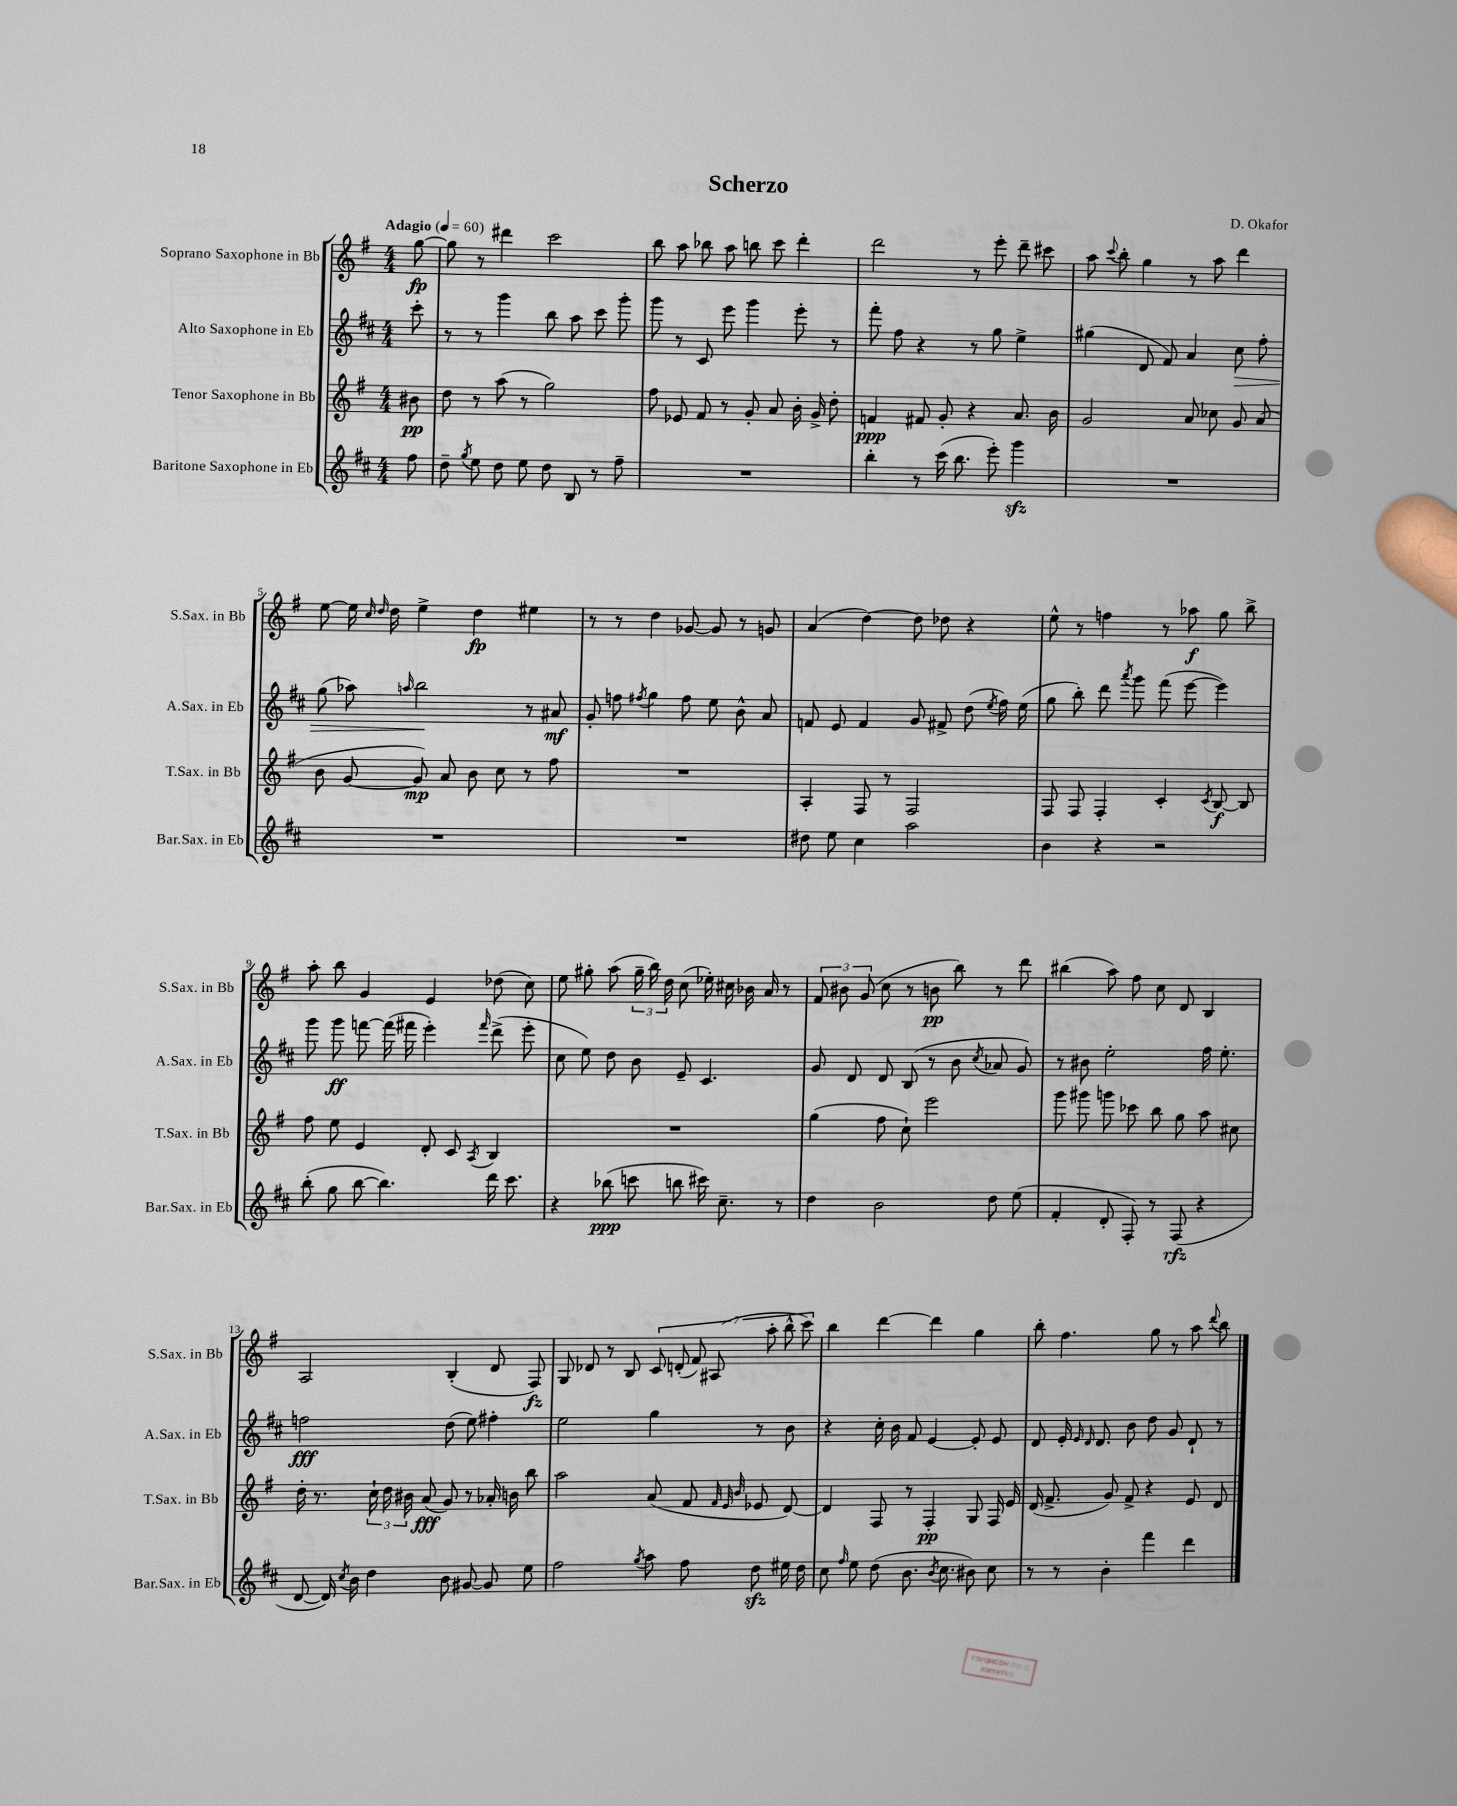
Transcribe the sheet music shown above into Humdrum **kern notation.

**kern	**kern	**kern	**kern
*staff4	*staff3	*staff2	*staff1
*clefG2	*clefG2	*clefG2	*clefG2
*k[f#c#]	*k[f#]	*k[f#c#]	*k[f#]
*M4/4	*M4/4	*M4/4	*M4/4
*MM60	*MM60	*MM60	*MM60
8ff#	8b#	8ccc#'	[8gg
=	=	=	=
8dd~	8dd	8r	8gg]
8qgg	.	.	.
8ee	8r	8r	8r
8dd	(8aa	4ggg	4ddd#
8ee	8r	.	.
8dd	2gg)	8bb	2ccc
8B	.	8aa	.
8r	.	8ccc#	.
8ff#~	.	8ggg'	.
=	=	=	=
1r	8ff#	8ggg	8bb
.	8e-	8r	8aa
.	8f#	8c#	8bb-
.	8r	8eee	8aa
.	8g'	4ggg	8bb
.	8a	.	8ccc
.	16b'	8eee'	4ddd'
.	16g^	.	.
.	8dd'	8r	.
=	=	=	=
4bb'	4f	8fff#'	2ddd
.	.	8ff#	.
8r	8f#	4r	.
(16ccc#	8g'	.	.
8.bb	.	.	.
.	4r	8r	8r
8eee')	.	8gg	8eee'
4ggg	8.a	4ee^	8ddd~
.	.	.	8ccc#
.	16b	.	.
=	=	=	=
1r	2g	(4gg#	8aa
.	.	.	8qqccc
.	.	.	8bb'
.	.	8d	4gg
.	.	8f#)	.
.	8a	4a	8r
.	8cc-	.	8aa
.	8g	8cc#	4ddd
.	(8a	8ff#'	.
=	=	=	=
1r	8b	(8gg	[8ee
.	[8g	8aa-)	16ee]
.	.	.	16qqcc
.	.	.	16qqdd
.	.	.	16dd
.	.	16qqaa	.
.	8g])	2bb	4ee^
.	8a	.	.
.	8b	.	4dd
.	8cc	.	.
.	8r	8r	4ee#
.	8ff#	8a#	.
=	=	=	=
1r	1r	8g'	8r
.	.	8ff	8r
.	.	8qff#	.
.	.	4gg	4dd
.	.	8ff#	[8g-
.	.	8ee	8g-]
.	.	8b^^	8r
.	.	8a	8g
=	=	=	=
8dd#	4A'	8f	(4a
8ee	.	8e	.
4cc#	8F#	4f	[4dd)
.	8r	.	.
2aa	2F#	8g	8dd]
.	.	8f#^	8dd-
.	.	(8dd	4r
.	.	8qee	.
.	.	16ff#)	.
.	.	(16ee	.
=	=	=	=
4b	8F#	8gg	8ee^^
.	8F#	8bb')	8r
4r	4F#'	8ddd	4ff
.	.	8qaaa	.
.	.	8ggg	.
2r	4c'	(8fff#	8r
.	.	[8eee	8aa-
.	8qc	.	.
.	[8B	4eee])	8gg
.	8B]	.	8bb^
=	=	=	=
(8bb'	8ff#	8ggg	8aa'
8gg	8ee	8ggg	8bb
[8bb	4e	[8fff	4g
4.bb])	.	(16fff]	.
.	.	16fff#	.
.	8d'	4eee')	4e
.	8c	.	.
.	8qA	16qqfff#	.
16ddd	4B	(8ddd^	(8dd-
8.ccc#	.	.	.
.	.	8eee'	8cc)
=	=	=	=
4r	1r	8cc#	8ee
.	.	8ee)	8gg#'
(8bb-	.	8dd	(8aa
8ccc	.	8b	24gg#~
.	.	.	24bb)
.	.	.	24dd
8bb	.	8e~	(8cc
16ccc#)	.	4.c#	16ee-')
8.cc#~	.	.	16cc#
.	.	.	16b-
.	.	.	16a
8r	.	.	8r
=	=	=	=
4dd	(4gg	8g	12f#
.	.	.	12b#
.	.	8d	.
.	.	.	(12g
2b	8ff#	8d	8cc
.	8cc`)	(8B	8r
.	2eee	8r	8b
.	.	8b	8bb)
.	.	8qcc#	.
8dd	.	8a-	8r
(8ee	.	8g)	8ddd
=	=	=	=
4f#'	8ggg	8r	(4bb#
.	8ggg#	8b#	.
8d'	8ggg	2ee'	8aa)
8F#')	8ccc-	.	8ff#
8r	8bb	.	8cc
(8F#	8gg	.	8d
4r	8aa	16ff#	4B
.	.	8.ee'	.
.	8cc#	.	.
=	=	=	=
[8d	16dd'	2ff	2A
.	8.r	.	.
16d])	.	.	.
8qcc#	.	.	.
16b	.	.	.
4dd	24cc`	.	.
.	24dd	.	.
.	24b#	.	.
.	(8a	.	.
8b	8g)	(8dd	(4B'
[8g#	8r	8ee)	.
8g#]	16a-'	4ff#'	8d
.	16b	.	.
8ee	8bb	.	8F#)
=	=	=	=
2ff#	2aa	2ee	8G
.	.	.	8d-
.	.	.	8r
.	.	.	8B
8qgg	.	.	.
8aa	(8a	4gg	14c
.	.	.	(14d'
8ff#	8f#	.	.
.	.	.	14f#)
.	.	.	(14A#
.	32qqf#	.	.
.	32qqe	.	.
.	32qqb	.	.
8dd	8e-	8r	.
.	.	.	14aa'
.	.	.	14bb^^
16ee#	[8d)	8b	.
.	.	.	14ccc)
16dd	.	.	.
=	=	=	=
8cc#	4d]	4r	4bb
16qqff#	.	.	.
8ee	.	.	.
(8dd	8F#	16cc#'	[4ddd
.	.	16b	.
8.b	8r	8f#	.
.	4F#'	[4e	4ddd]
8qb	.	.	.
8.cc#	.	.	.
8b#)	8G	8e']	4gg
8cc#	16F#	8e	.
.	16e	.	.
=	=	=	=
8r	(16d	8d	8bb'
.	8.f#^	.	.
8r	.	16e'	4.ff#
.	.	16qqe	.
.	.	16qqd	.
.	.	8.d	.
4b'	8g)	.	.
.	8f#^	8b	.
4fff#	4r	8dd	8gg
.	.	8g	8r
4ddd	8e	8d`	8aa
.	.	.	8qqddd
.	8d	8r	8bb
==	==	==	==
*-	*-	*-	*-
